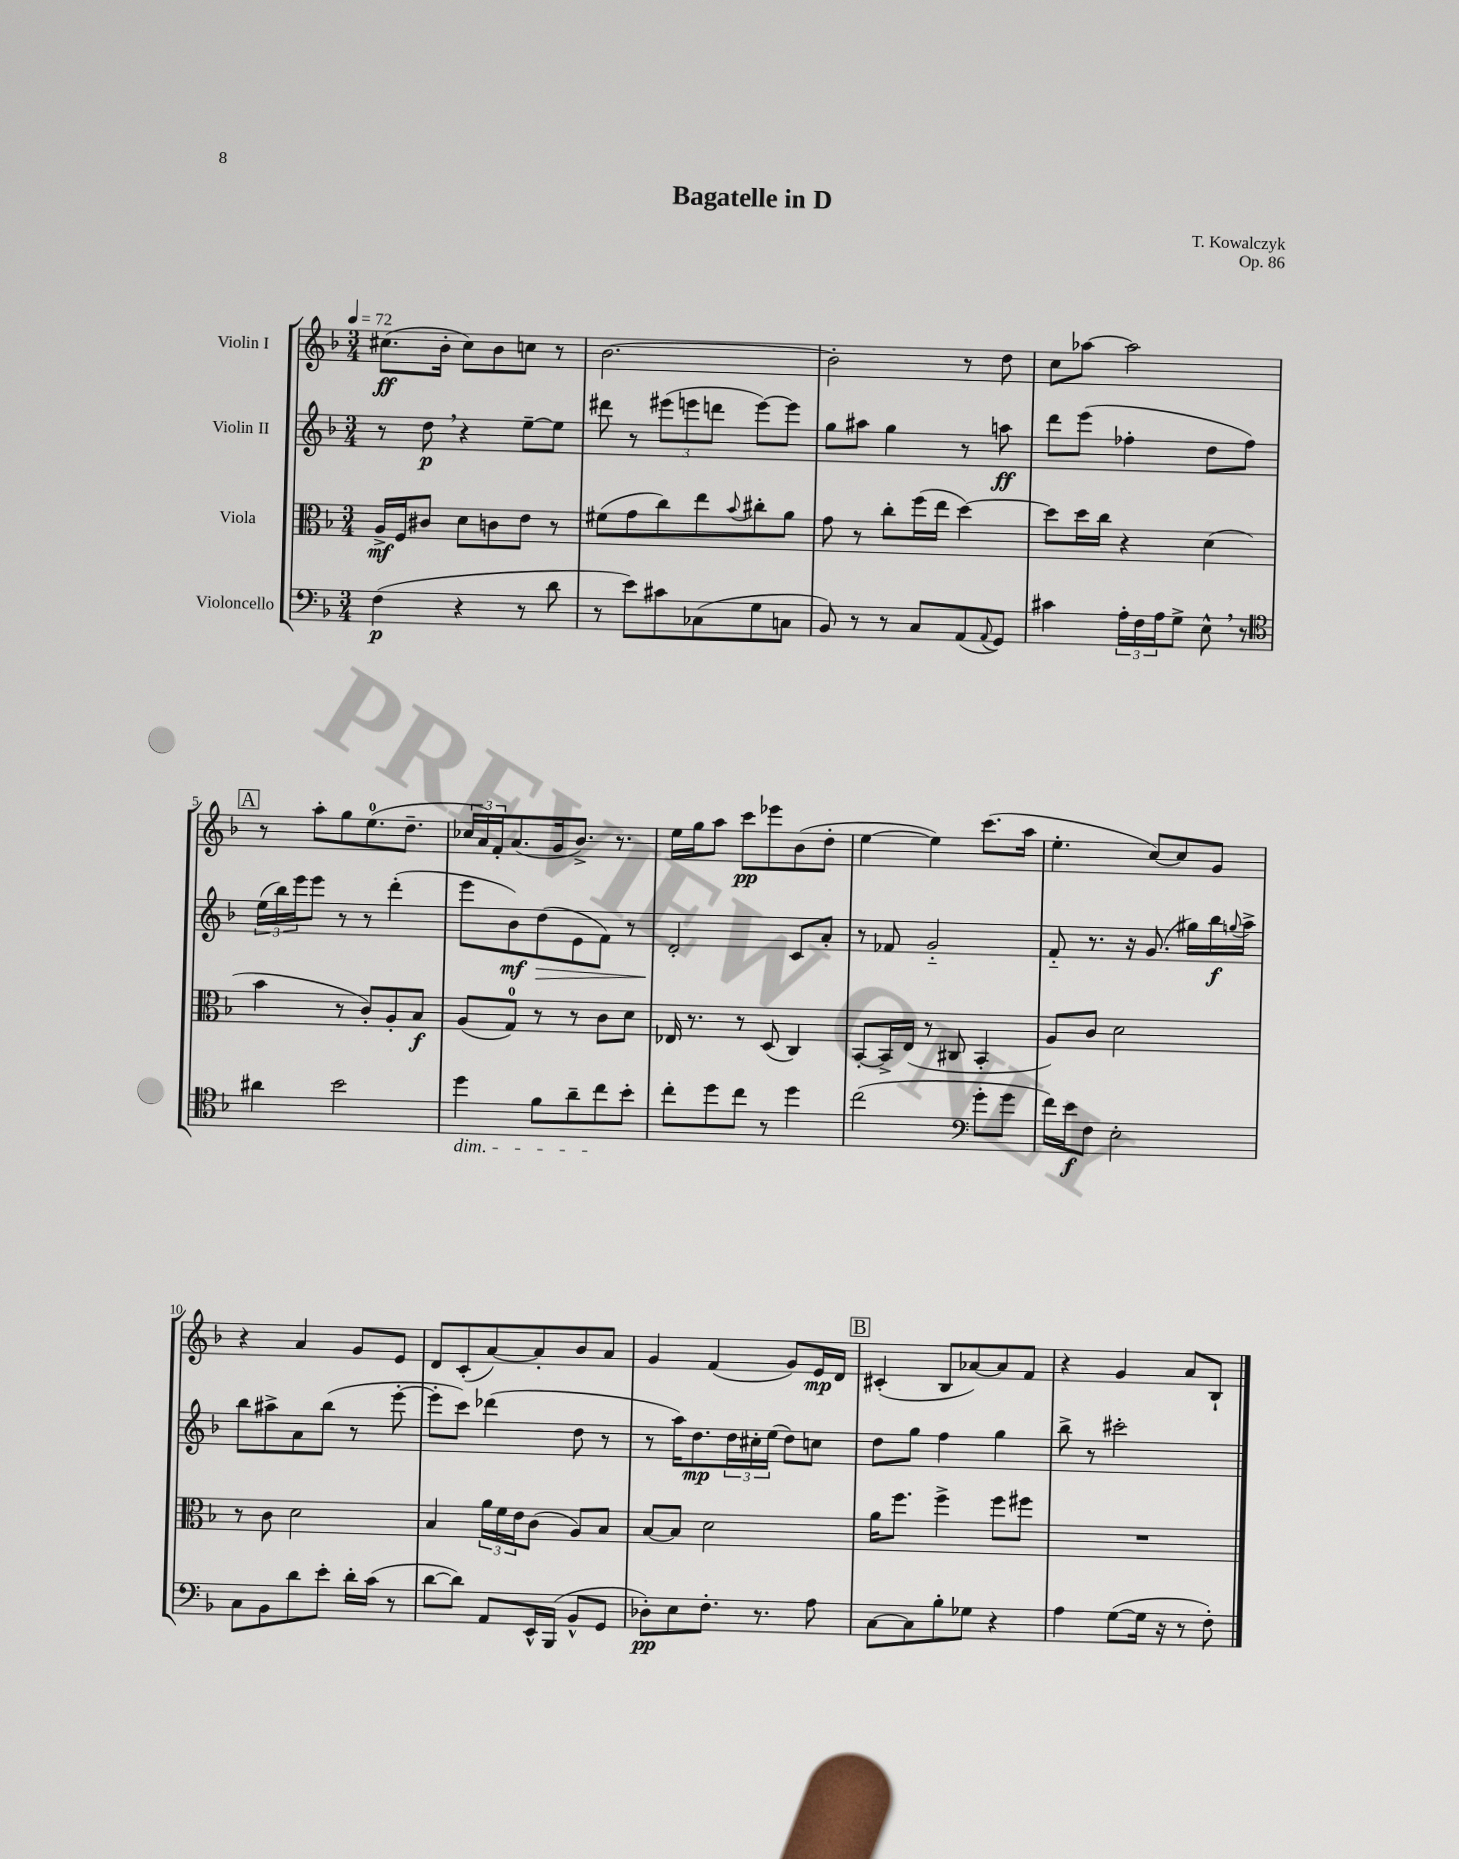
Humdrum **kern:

**kern	**dynam	**kern	**dynam	**kern	**dynam	**kern	**dynam
*part4	*part4	*part3	*part3	*part2	*part2	*part1	*part1
*staff4	*staff4	*staff3	*staff3	*staff2	*staff2	*staff1	*staff1
*I"Violoncello	*	*I"Viola	*	*I"Violin II	*	*I"Violin I	*
*clefF4	*	*clefC3	*	*clefG2	*	*clefG2	*
*k[b-]	*	*k[b-]	*	*k[b-]	*	*k[b-]	*
*M3/4	*	*M3/4	*	*M3/4	*	*M3/4	*
*MM72	*	*MM72	*	*MM72	*	*MM72	*
=1	=1	=1	=1	=1	=1	=1	=1
(4F\	p	16A^/LL	mf	8r	.	(8.cc#X\L	ff
.	.	16F/J	.	.	.	.	.
.	.	8c#X/J	.	8dd,\	p	.	.
.	.	.	.	.	.	16b-'\Jk	.
4r	.	8d\L	.	4r	.	8cc#\L)	.
.	.	8cn\	.	.	.	8b-\	.
8r	.	8e\J	.	[8ee~\L	.	8ccn\J	.
8d\	.	8r	.	8ee\J]	.	8r	.
=2	=2	=2	=2	=2	=2	=2	=2
8r	.	(8f#X\L	.	8ddd#X\	.	[2.b-\	.
8e\L)	.	8g\	.	8r	.	.	.
8c#X\	.	8cc\)	.	(12eee#X\L	.	.	.
.	.	.	.	12eeen\	.	.	.
(8C-X\	.	8ee\	.	.	.	.	.
.	.	.	.	12dddn\J	.	.	.
.	.	8qqb-/	.	.	.	.	.
8G\	.	8cc#X'\	.	[8eee\L)	.	.	.
8Cn\J	.	8a\J	.	8eee\J]	.	.	.
=3	=3	=3	=3	=3	=3	=3	=3
8BB-/)	.	8g\	.	8gg\L	.	2b-'\]	.
8r	.	8r	.	8aa#X\J	.	.	.
8r	.	8cc'\L	.	4gg\	.	.	.
8C/L	.	(16ff\L	.	.	.	.	.
.	.	16ee\JJ	.	.	.	.	.
(8AA/	.	[4dd\)	.	8r	.	8r	.
8qqAA/	.	.	.	.	.	.	.
8GG/J)	.	.	.	8aan\	ff	8dd\	.
=4	=4	=4	=4	=4	=4	=4	=4
4c#X\	.	8dd\L]	.	8ddd\L	.	8cc\L	.
.	.	16dd\L	.	(8eee\J	.	[8aa-X\J	.
.	.	16cc\JJ	.	.	.	.	.
24A'\LL	.	4r	.	4ff-X'\	.	2aa-\]	.
24F\	.	.	.	.	.	.	.
24A\J	.	.	.	.	.	.	.
8G^\J	.	.	.	.	.	.	.
8E^^,\	.	(4d\	.	8dd\L	.	.	.
8r	.	.	.	8ff-\J)	.	.	.
!!LO:LB:g=z
!!LO:REH:place=s1:t=A
=5	=5	=5	=5	=5	=5	=5	=5
*clefC4	*	*	*	*	*	*	*
4a#X\	.	4b-\	.	(24ee\LL	.	8r	.
.	.	.	.	24bb-\)	.	.	.
.	.	.	.	24eee\J	.	.	.
.	.	.	.	8eee\J	.	8aa'\L	.
2b-\	.	8r	.	8r	.	8gg\	.
.	.	8c'/L)	.	8r	.	(8.ee\	.
.	.	8A'/	.	(4ddd'\	.	.	.
.	.	.	.	.	.	8.dd~\J	.
.	.	8B-/J	f	.	.	.	.
=6	=6	=6	=6	=6	=6	=6	=6
!LO:TX:b:i:t=dim.	!	!	!	!	!	!	!
4dd\	.	(8A/L	.	8eee\L	.	24cc-X/LL	.
.	.	.	.	.	.	24a/)	.
.	.	.	.	.	.	24f'/J	.
.	.	8G/J)	.	8b-\)	mf	(8.a/	.
!	!	!	!	!	!LO:HP:b	!	!
8f\L	.	8r	.	(8dd\	>	.	.
.	.	.	.	.	.	16g/k	.
8a~\	.	8r	.	8e\	.	8.b-^/J)	.
8cc\	.	8c\L	.	8f\J)	.	.	.
.	.	.	.	.	.	8.r	.
8b-'\J	.	8d\J	.	8r	.	.	.
=7	=7	=7	=7	=7	=7	=7	=7
8cc'\L	.	16E-X/	.	2d'/	.	16ee\LL	.
.	.	8.r	.	.	.	16gg\J	.
8dd\	.	.	.	.	.	8aa\J	.
8cc\J	.	8r	.	.	.	8ccc\L	pp
8r	.	(8D/	.	.	.	8eee-X\	.
4dd\	.	4C/)	.	8c/L	]	(8b-\	.
.	.	.	.	8a'/J	.	8dd'\J	.
=8	=8	=8	=8	=8	=8	=8	=8
(2cc\	.	[8BB-'/L	.	8r	.	[4ee\	.
.	.	16BB-^/L]	.	8f-X/	.	.	.
.	.	(16E/JJ	.	.	.	.	.
.	.	8r	.	2g/	.	4ee\])	.
.	.	8C#X/	.	.	.	.	.
*clefF4	*	*	*	*	*	*	*
8g'\L	.	4BB-'/	.	.	.	(8.ccc\L	.
8g\J	.	.	.	.	.	.	.
.	.	.	.	.	.	16aa\Jk	.
=9	=9	=9	=9	=9	=9	=9	=9
16f\LL)	.	8A/L)	.	8f/	.	4.ee'\	.
16e\J	f	.	.	.	.	.	.
8F\J	.	8c/J	.	8.r	.	.	.
2E'\	.	2d\	.	.	.	.	.
.	.	.	.	16r	.	.	.
.	.	.	.	(8.g/	.	[8cc/L)	.
.	.	.	.	.	.	8cc/]	.
.	.	.	.	16gg#X\LL)	.	.	.
.	.	.	.	16bb-\	f	8g/J	.
.	.	.	.	8qqggn/	.	.	.
.	.	.	.	16aa^\JJ	.	.	.
!!LO:LB:g=z
=10	=10	=10	=10	=10	=10	=10	=10
8C\L	.	8r	.	8bb-\L	.	4r	.
8BB-\	.	8c\	.	8aa#X^\	.	.	.
8d\	.	2d\	.	8a\	.	4a/	.
8e'\J	.	.	.	(8bb-\J	.	.	.
16d'\LL	.	.	.	8r	.	8g/L	.
(16c\JJ	.	.	.	.	.	.	.
8r	.	.	.	[8eee'\	.	8e/J	.
=11	=11	=11	=11	=11	=11	=11	=11
[8d\L	.	4B-/	.	8eee'\L]	.	8d/L	.
8d\J])	.	.	.	8ccc\J)	.	(8c'/	.
8AA/L	.	24a\LL	.	(4ddd-X\	.	[8a/)	.
.	.	24f\	.	.	.	.	.
.	.	24e\J	.	.	.	.	.
16EE^^/L	.	(8c\J	.	.	.	8a'/]	.
(16BBB-/JJ	.	.	.	.	.	.	.
8BB-^^/L	.	8A/L)	.	8dd\	.	8b-/	.
8GG/J	.	8B-/J	.	8r	.	8a/J	.
=12	=12	=12	=12	=12	=12	=12	=12
8D-X'\L)	pp	[8B-/L	.	8r	.	4g/	.
8E\	.	8B-/J]	.	16aa\KL)	.	.	.
.	.	.	.	8.dd\	mp	.	.
8.F'\J	.	2d\	.	.	.	(4f/	.
.	.	.	.	24dd\L	.	.	.
.	.	.	.	24cc#X'\	.	.	.
8.r	.	.	.	.	.	.	.
.	.	.	.	(24ee\JJ	.	.	.
.	.	.	.	8dd\L)	.	8g/L)	.
8A\	.	.	.	8ccn\J	.	16e/L	mp
.	.	.	.	.	.	16d/JJ	.
!!LO:REH:place=s1:t=B
=13	=13	=13	=13	=13	=13	=13	=13
[8C\L	.	16a\KL	.	8dd\L	.	(4c#X'/	.
.	.	8.ff\J	.	.	.	.	.
8C\]	.	.	.	8gg\J	.	.	.
8B-'\	.	4ff^\	.	4ff\	.	8B-/L	.
8G-X\J	.	.	.	.	.	[8a-X/)	.
4r	.	8ff\L	.	4gg\	.	8a-/]	.
.	.	8ff#X\J	.	.	.	8f/J	.
=14	=14	=14	=14	=14	=14	=14	=14
4A\	.	2.r	.	8bb-^\	.	4r	.
.	.	.	.	8r	.	.	.
([8G\L	.	.	.	2ccc#X'\	.	4g/	.
16G\Jk]	.	.	.	.	.	.	.
16r	.	.	.	.	.	.	.
8r	.	.	.	.	.	8a/L	.
8F'\)	.	.	.	.	.	8B-`/J	.
==	==	==	==	==	==	==	==
*-	*-	*-	*-	*-	*-	*-	*-
